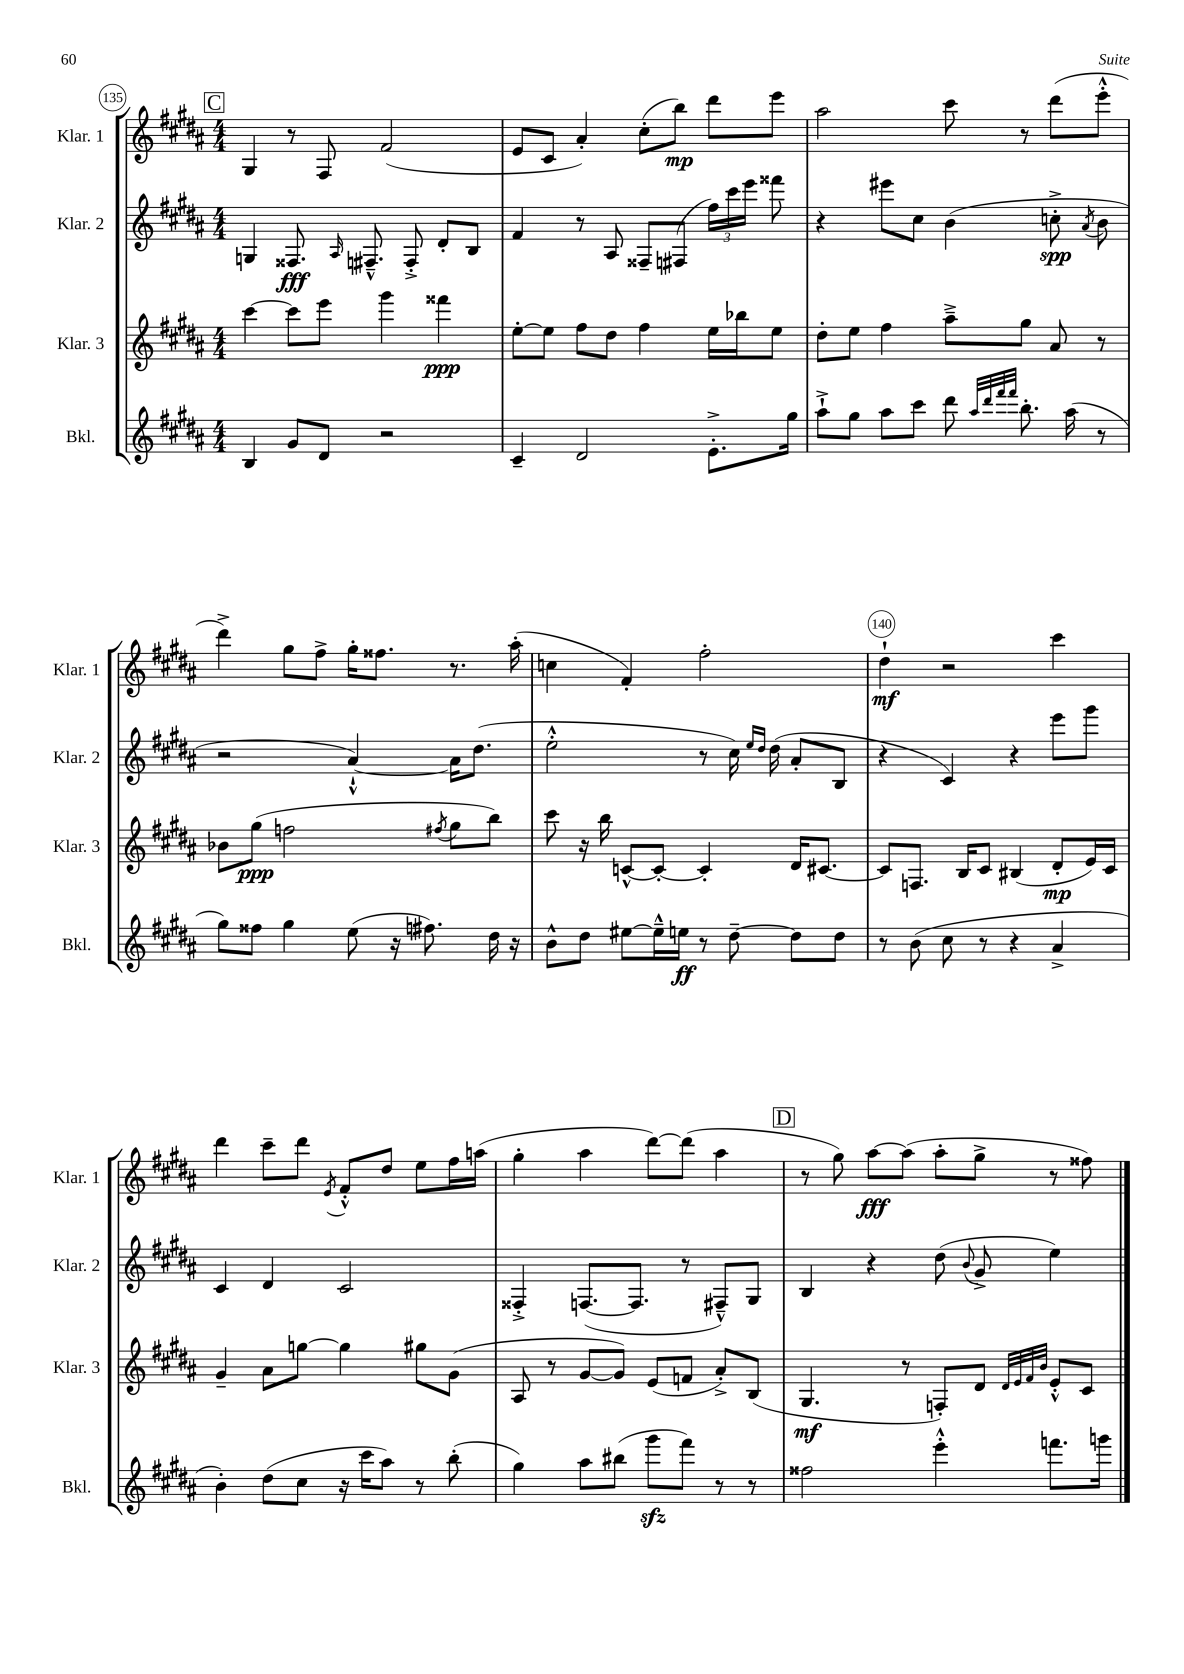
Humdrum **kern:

**kern	**kern	**kern	**kern
*staff4	*staff3	*staff2	*staff1
*clefG2	*clefG2	*clefG2	*clefG2
*k[f#c#g#d#a#]	*k[f#c#g#d#a#]	*k[f#c#g#d#a#]	*k[f#c#g#d#a#]
*M4/4	*M4/4	*M4/4	*M4/4
4B	[4ccc#	4G	4G#
8g#	8ccc#]	8.F##	8r
8d#	8eee	.	8F#
.	.	16qqA#	.
.	.	8.F#~^^	.
2r	4ggg#	.	(2f#
.	.	8F#'^	.
.	4fff##	8d#'	.
.	.	8B	.
=	=	=	=
4c#~	[8ee'	4f#	8e
.	8ee]	.	8c#
2d#	8ff#	8r	4a#')
.	8dd#	8A#	.
.	4ff#	8F##~	(8cc#'
.	.	(8F#	8bb)
8.e'^	16ee	24ff#)	8ddd#
.	.	24ccc#	.
.	16bb-	.	.
.	.	24eee	.
.	8ee	8fff##	8eee
16gg#	.	.	.
=	=	=	=
8aa#`^	8dd#'	4r	2aa#
8gg#	8ee	.	.
8aa#	4ff#	8eee#	.
8ccc#	.	8cc#	.
8ddd#	8aa#~^	(4b	8ccc#
32qqaa#	.	.	.
32qqddd#	.	.	.
32qqfff#	.	.	.
32qqfff#	.	.	.
8.bb'	8gg#	.	8r
.	8a#	8cc'^	(8ddd#
(16aa#	.	.	.
.	.	8qa#	.
8r	8r	8b	8eee'^^
=	=	=	=
8gg#)	8b-	2r	4ddd#^)
8ff##	(8gg#	.	.
4gg#	2ff	.	8gg#
.	.	.	8ff#^
(8ee	.	[4a#`^^)	16gg#'
.	.	.	8.ff##
16r	.	.	.
8.ff#)	.	.	.
.	8qff#	.	.
.	8gg#	16a#]	8.r
.	.	(8.dd#	.
16dd#	8bb)	.	.
16r	.	.	(16aa#'
=	=	=	=
8b^^	8ccc#	2ee'^^	4cc
8dd#	16r	.	.
.	16bb	.	.
[8ee#	[8c^^	.	4f#')
16ee#~^^]	8c'_	.	.
16ee	.	.	.
8r	4c']	8r	2ff#'
[8dd#~	.	16cc#)	.
.	.	16qqee	.
.	.	16qqdd#	.
.	.	(16dd#	.
8dd#]	16d#	8a#'	.
.	[8.c#	.	.
8dd#	.	8B	.
=	=	=	=
8r	8c#]	4r	4dd#`
(8b	8.F	.	.
8cc#	.	4c#)	2r
.	16B	.	.
8r	8c#	.	.
4r	(4B#	4r	.
4a#^	8d#'	8eee	4ccc#
.	16e)	8ggg#	.
.	16c#	.	.
=	=	=	=
4b')	4g#~	4c#	4ddd#
(8dd#	8a#	4d#	8ccc#~
8cc#	[8gg	.	8ddd#
.	.	.	8qe
16r	4gg]	2c#	8f#'^^
16ccc#	.	.	.
8aa#)	.	.	8dd#
8r	8gg#	.	8ee
(8bb'	(8g#	.	16ff#
.	.	.	(16aa
=	=	=	=
4gg#)	8A#	4F##'^	4gg#'
.	8r	.	.
8aa#	[8g#	([8.F	4aa#
(8bb#	8g#])	.	.
.	.	8.F]	.
8ggg#	(8e	.	[8ddd#)
8fff#)	8f	8r	(8ddd#]
8r	8a#'^)	8F#~^^)	4aa#
8r	(8B	8G#	.
=	=	=	=
2ff##	4.G#	4B	8r
.	.	.	8gg#)
.	.	4r	[8aa#
.	8r	.	(8aa#]
4eee'^^	8F')	(8dd#	8aa#'
.	.	8qqb	.
.	8d#	8g#^	8gg#^
.	32qqd#	.	.
.	32qqe	.	.
.	32qqf#	.	.
.	32qqb	.	.
8.fff	8e'^^	4ee)	8r
.	8c#	.	8ff##)
16ggg	.	.	.
==	==	==	==
*-	*-	*-	*-
